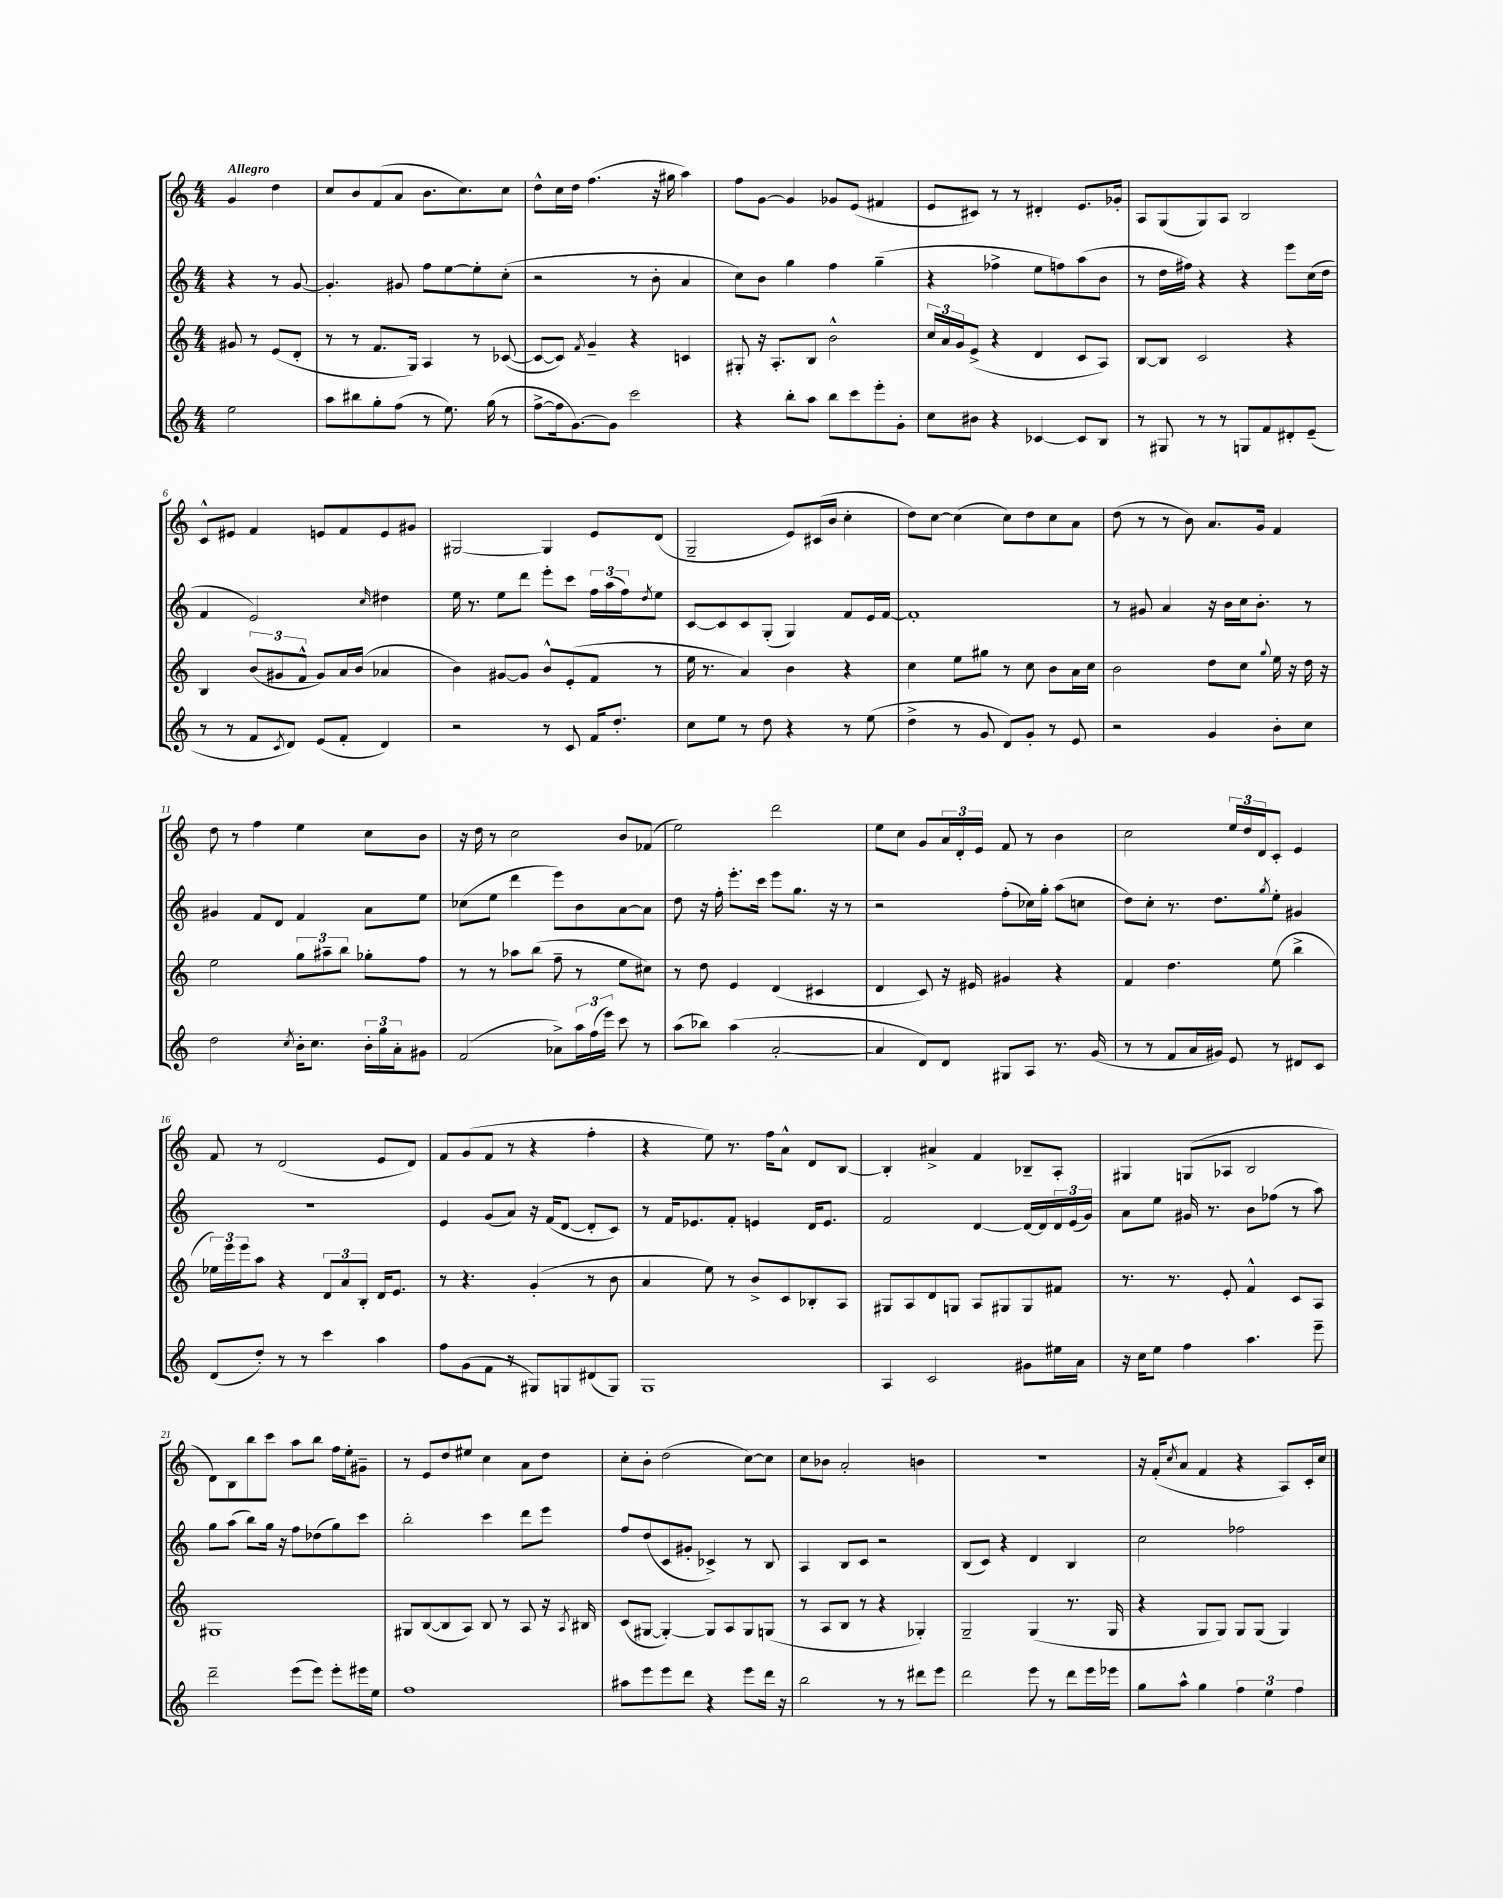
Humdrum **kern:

**kern	**kern	**kern	**kern
*part4	*part3	*part2	*part1
*staff4	*staff3	*staff2	*staff1
*clefG2	*clefG2	*clefG2	*clefG2
*k[]	*k[]	*k[]	*k[]
*M4/4	*M4/4	*M4/4	*M4/4
=	=	=	=
!	!	!	!LO:TX:a:B:t=Allegro
2ee\	8g#X/	4r	4g/
.	8r	.	.
.	(8e/L	8r	4dd\
.	8d'/J	[8g/	.
=1	=1	=1	=1
8aa\L	8r	4.g'/]	8cc/L
8bb#X\	8r	.	8b/
8gg'\	8.f/L	.	(8f/
(8ff\J	.	8g#X/	8a/J
.	16G/Jk)	.	.
8r	4A/	8ff\L	8.b\L
8.ee\)	.	[8ee\	.
.	.	.	8.cc\)
.	8r	8ee'\]	.
(16gg\	.	.	.
8r	([8c-X/	(8cc'\J	8cc\J
=2	=2	=2	=2
[8ff^\L	8c-/L_	2r	8dd^^\L
16ff\k]	8c-/J])	.	16cc\L
[8.g\)	.	.	16dd\JJ
.	8qf/	.	.
.	4g~/	.	(4.ff\
8g\J]	.	.	.
2ccc\	4r	8r	.
.	.	8b'\	16r
.	.	.	16gg#X\
.	4cn/	4a/	4aa\)
=3	=3	=3	=3
4r	8G#X'/	8cc\L)	8ff\L
.	16r	8b\J	[8g\J
.	8.A'/L	.	.
8bb'\L	.	4gg\	4g/]
8aa\J	8B/J	.	.
8bb\L	2b^^\	4ff\	8g-X/L
8ccc\	.	.	(8e/J
8eee'\	.	(4gg~\	4f#X/
8g'\J	.	.	.
=4	=4	=4	=4
8cc\L	24cc/LL	4r	8e/L
.	24a/	.	.
.	24g/J	.	.
8b#X\J	(8e^/J	.	8c#X/J)
4r	4r	4ff-X^\	8r
.	.	.	8r
[4c-X/	4d/	8ee\L	4d#X'/
.	.	8ffn\)	.
8c-/L]	8c/L	(8aa\	8.e/L
8B/J	8A/J)	8b\J	.
.	.	.	16g-X'/Jk
=5	=5	=5	=5
8r	[8B/L	8r	8A/L
8G#X/	8B/J]	16dd\LL	(8G/
.	.	16ff#X\JJ)	.
8r	2c/	4r	8G/)
8r	.	.	8A/J
8Gn/L	.	4r	2B/
8f/	.	.	.
8d#X'/	4r	8eee\L	.
(8e~/J	.	(16cc\L	.
.	.	16dd\JJ	.
!!LO:LB:g=z
=6	=6	=6	=6
8r	4B/	4f/	8c^^/L
8r	.	.	8e#X/J
8f/L	(12b/L	2e/)	4f/
.	12g#X/	.	.
8qc/	.	.	.
8d/J)	.	.	.
.	12f^^/J	.	.
(8e/L	8g#/L)	.	8en/L
8f'/J	16a/L	.	8f/
.	(16b/JJ	.	.
.	.	16qqcc/	.
4d/)	4a-X/	4dd#X\	8e/
.	.	.	8g#X/J
=7	=7	=7	=7
2r	4b\)	16ee\	[2G#X/
.	.	8.r	.
.	[8g#X/L	8ee\L	.
.	8g#/J]	8ddd\J	.
8r	8b^^/L	8eee'\L	4G#/]
8c/	(8e'/	8ccc\J	.
16f/KL	8f/J	24ff\LL	8e/L
.	.	(24aa\	.
8.dd'/J	.	.	.
.	.	24ff\J)	.
.	.	8qdd/	.
.	8r	8ee\J	(8d/J
=8	=8	=8	=8
8cc\L	16ee\	[8c/L	2G~/
.	8.r	.	.
8ee\J	.	8c/]	.
8r	4a/)	8c/	.
8dd\	.	(8G'/J	.
4r	4b\	4G/)	8e/L)
.	.	.	(16c#X/L
.	.	.	16b/JJ
8r	4r	8f/L	4cc'\
(8ee\	.	16e/L	.
.	.	[16f/JJ	.
=9	=9	=9	=9
4dd^\	4cc\	1f']	8dd\L)
.	.	.	[8cc\J
8r	8ee\L	.	(4cc\]
8g/	8gg#X\J	.	.
8d/L)	8r	.	8cc\L)
8g'/J	8cc\	.	8dd\
8r	8b\L	.	8cc\
8e/	16a\L	.	8a\J
.	16cc\JJ	.	.
=10	=10	=10	=10
2r	2b\	8r	(8dd\
.	.	8g#X/	8r
.	.	4a/	8r
.	.	.	8b\)
4g/	8dd\L	16r	8.a/L
.	.	16b\LL	.
.	8cc\J	16cc\J	.
.	.	8.b'\J	16g/Jk
.	8qqgg/	.	.
8b'\L	16ee\	.	4f/
.	16r	.	.
8cc\J	16dd\	8r	.
.	16r	.	.
!!LO:LB:g=z
=11	=11	=11	=11
2dd\	2ee\	4g#X/	8dd\
.	.	.	8r
.	.	8f/L	4ff\
.	.	8d/J	.
8qcc/	.	.	.
16b'\KL	12gg\L	4f/	4ee\
8.cc\J	.	.	.
.	12aa#X~\	.	.
.	12bb\J	.	.
24b'\LL	8gg-X'\L	8a\L	8cc\L
24gg\	.	.	.
24a'\J	.	.	.
8g#X\J	8ff\J	8ee\J	8b\J
=12	=12	=12	=12
(2f/	8r	(8cc-X\L	16r
.	.	.	16dd\
.	8r	8ee\J	8r
.	8aa-X\L	4ddd\	2cc\
.	(8bb\J	.	.
8a-X^\L)	8ff~\	8eee\L)	.
24aa\L	8r	8b\	.
(24ff\	.	.	.
24eee\JJ)	.	.	.
8ccc\	8ee\L	[8a\	8b/L
8r	8cc#X\J)	8a\J]	(8f-X/J
=13	=13	=13	=13
(8aa\L	8r	8dd\	2ee\)
8bb-X\J)	8dd\	16r	.
.	.	16ff'\	.
(4aa\	4e/	8.eee'\L	.
.	.	16ccc\Jk	.
[2a'/	(4d/	8eee\L	2ddd\
.	.	8.gg\J	.
.	4c#X/	.	.
.	.	16r	.
.	.	8r	.
=14	=14	=14	=14
4a/]	4d/	2r	8ee\L
.	.	.	8cc\J
8d/L)	8c/)	.	8g/L
8d/J	16r	.	24a/L
.	.	.	24d'/
.	16e#X/	.	.
.	.	.	24e/JJ
8G#X/L	4g#X/	(8ff'\L	8f/
8A/J	.	16cc-X\L)	8r
.	.	16gg'\JJ	.
8.r	4r	(8aa\L	4b\
.	.	8ccn\J	.
(16g/	.	.	.
=15	=15	=15	=15
8r	4f/	8dd\L)	2cc\
8r	.	8cc'\J	.
8f/L	4.dd\	8.r	.
16a/L	.	.	.
16g#X/JJ)	.	8.dd\L	.
8e/	.	.	24ee/LL
.	.	.	24dd/
.	.	.	24d/J
.	.	8qgg/	.
8r	(8ee\	8ee'\J	8c'/J
8d#X/L	4bb^\	4g#X/	4e/
8c/J	.	.	.
!!LO:LB:g=z
=16	=16	=16	=16
(8d/L	24ee-X\LL)	1r	8f/
.	24eee\	.	.
.	24eee\J	.	.
8dd'/J)	8aa\J	.	8r
8r	4r	.	(2d/
8r	.	.	.
4ccc\	12d/L	.	.
.	12a/	.	.
.	12B'/J	.	.
4aa\	16d/KL	.	8e/L
.	8.e/J	.	.
.	.	.	8d/J)
=17	=17	=17	=17
8ff\L	8r	4e/	8f/L
(8g\	4.r	.	(8g/
8f\J	.	(8g/L	8f/J
8r	.	8a/J)	8r
8G#X/L)	(4g'/	16r	4r
.	.	(16f/KL	.
8Gn/	.	[8d/J	.
(8d#X/	8r	8d'/L]	4ff'\
8G/J)	8b\	8c/J)	.
=18	=18	=18	=18
1G	4a/	8r	4r
.	.	16f/KL	.
.	.	8.e-X/	.
.	8ee\)	.	8ee\)
.	8r	8f'/J	8.r
.	8b^/L	4en/	.
.	.	.	16ff\KL
.	8c/	.	8a^^\J
.	8B-X'/	16d/KL	8d/L
.	.	8.e/J	.
.	8A/J	.	[8B/J
=19	=19	=19	=19
4A/	8G#X/L	2f/	4B'/]
.	8A/	.	.
2c/	8d/	.	4a#X^/
.	8Gn/J	.	.
.	8A/L	[4d/	4f/
.	8G#X/	.	.
8g#X\L	8G#/	16d/LL_	8B-X~/L
.	.	16d/]	.
16ee#X\L	8f#X/J	24d/	8A'/J
.	.	(24e/	.
16a\JJ	.	.	.
.	.	24g/JJ)	.
=20	=20	=20	=20
16r	8.r	8a\L	4G#X/
16cc\KL	.	.	.
8ee\J	.	8ee\J	.
.	8.r	.	.
4ff\	.	16g#X/	(8Gn/L
.	.	8.r	.
.	8e'/	.	8A-X/J
4.aa\	4f^^/	8b\L	2B/
.	.	(8ff-X\J	.
.	8c/L	8r	.
8eee~\	8A/J	8aa\)	.
!!LO:LB:g=z
=21	=21	=21	=21
2ddd~\	1G#X	8gg\L	8d\L)
.	.	(8aa\J	8B\
.	.	8bb\L)	8bb\
.	.	16gg\Jk	8ccc\J
.	.	16r	.
(8eee\L	.	8ff\L	8aa\L
8eee\J)	.	(8dd-X\	8bb\J
8eee'\L	.	8gg\)	16ff\LL
.	.	.	16ee'\J
16eee#X\L	.	8ccc\J	8g#X~\J
16ee\JJ	.	.	.
=22	=22	=22	=22
1ff	8G#X/L	2bb'\	8r
.	([8B/	.	8e/L
.	8B/]	.	8dd/
.	8A/J)	.	8ee#X/J
.	8B/	4ccc\	4cc\
.	8r	.	.
.	8A/	8ddd\L	8a\L
.	16r	8eee\J	8dd\J
.	8qA/	.	.
.	16B#X/	.	.
=23	=23	=23	=23
8aa#X\L	(8c/L	8ff/L	8cc'\L
8eee\	[8G#X/J	(8dd/	8b'\J
8eee\	4G#'/_)	8c/	(2dd\
8ddd\J	.	8g#X'/J	.
4r	8G#/L]	4c-X^/)	.
.	8A/	.	.
8eee\L	8G#/	8r	[8cc\L)
16ddd\Jk	(8Gn/J	8B/	8cc\J]
16r	.	.	.
=24	=24	=24	=24
2bb\	8r	4A/	8cc\L
.	8A/L	.	8b-X\J
.	8B/J	8B/L	2a'/
.	8r	8c/J	.
8r	4r	2r	.
8r	.	.	.
8ddd#X\L	4G-X'/)	.	4bn\
8eee\J	.	.	.
=25	=25	=25	=25
2ddd\	2G~/	(8B/L	1r
.	.	8c/J)	.
.	.	4r	.
8eee\	(4G/	4d/	.
8r	.	.	.
8ddd\L	8.r	4B/	.
16eee\L	.	.	.
16eee-X\JJ	16G/	.	.
=26	=26	=26	=26
8gg\L	4r	2cc\	16r
.	.	.	(16f'/KL
.	.	.	8qcc/
8aa^^\J	.	.	8a/J
4gg\	8G/L	.	4f/
.	8G/J)	.	.
6ff\	8G/L	2ff-X\	4r
.	(8G/J	.	.
6ee\	.	.	.
.	4G/)	.	8A/L)
6ff\	.	.	.
.	.	.	16c'/L
.	.	.	16cc/JJ
==	==	==	==
*-	*-	*-	*-
